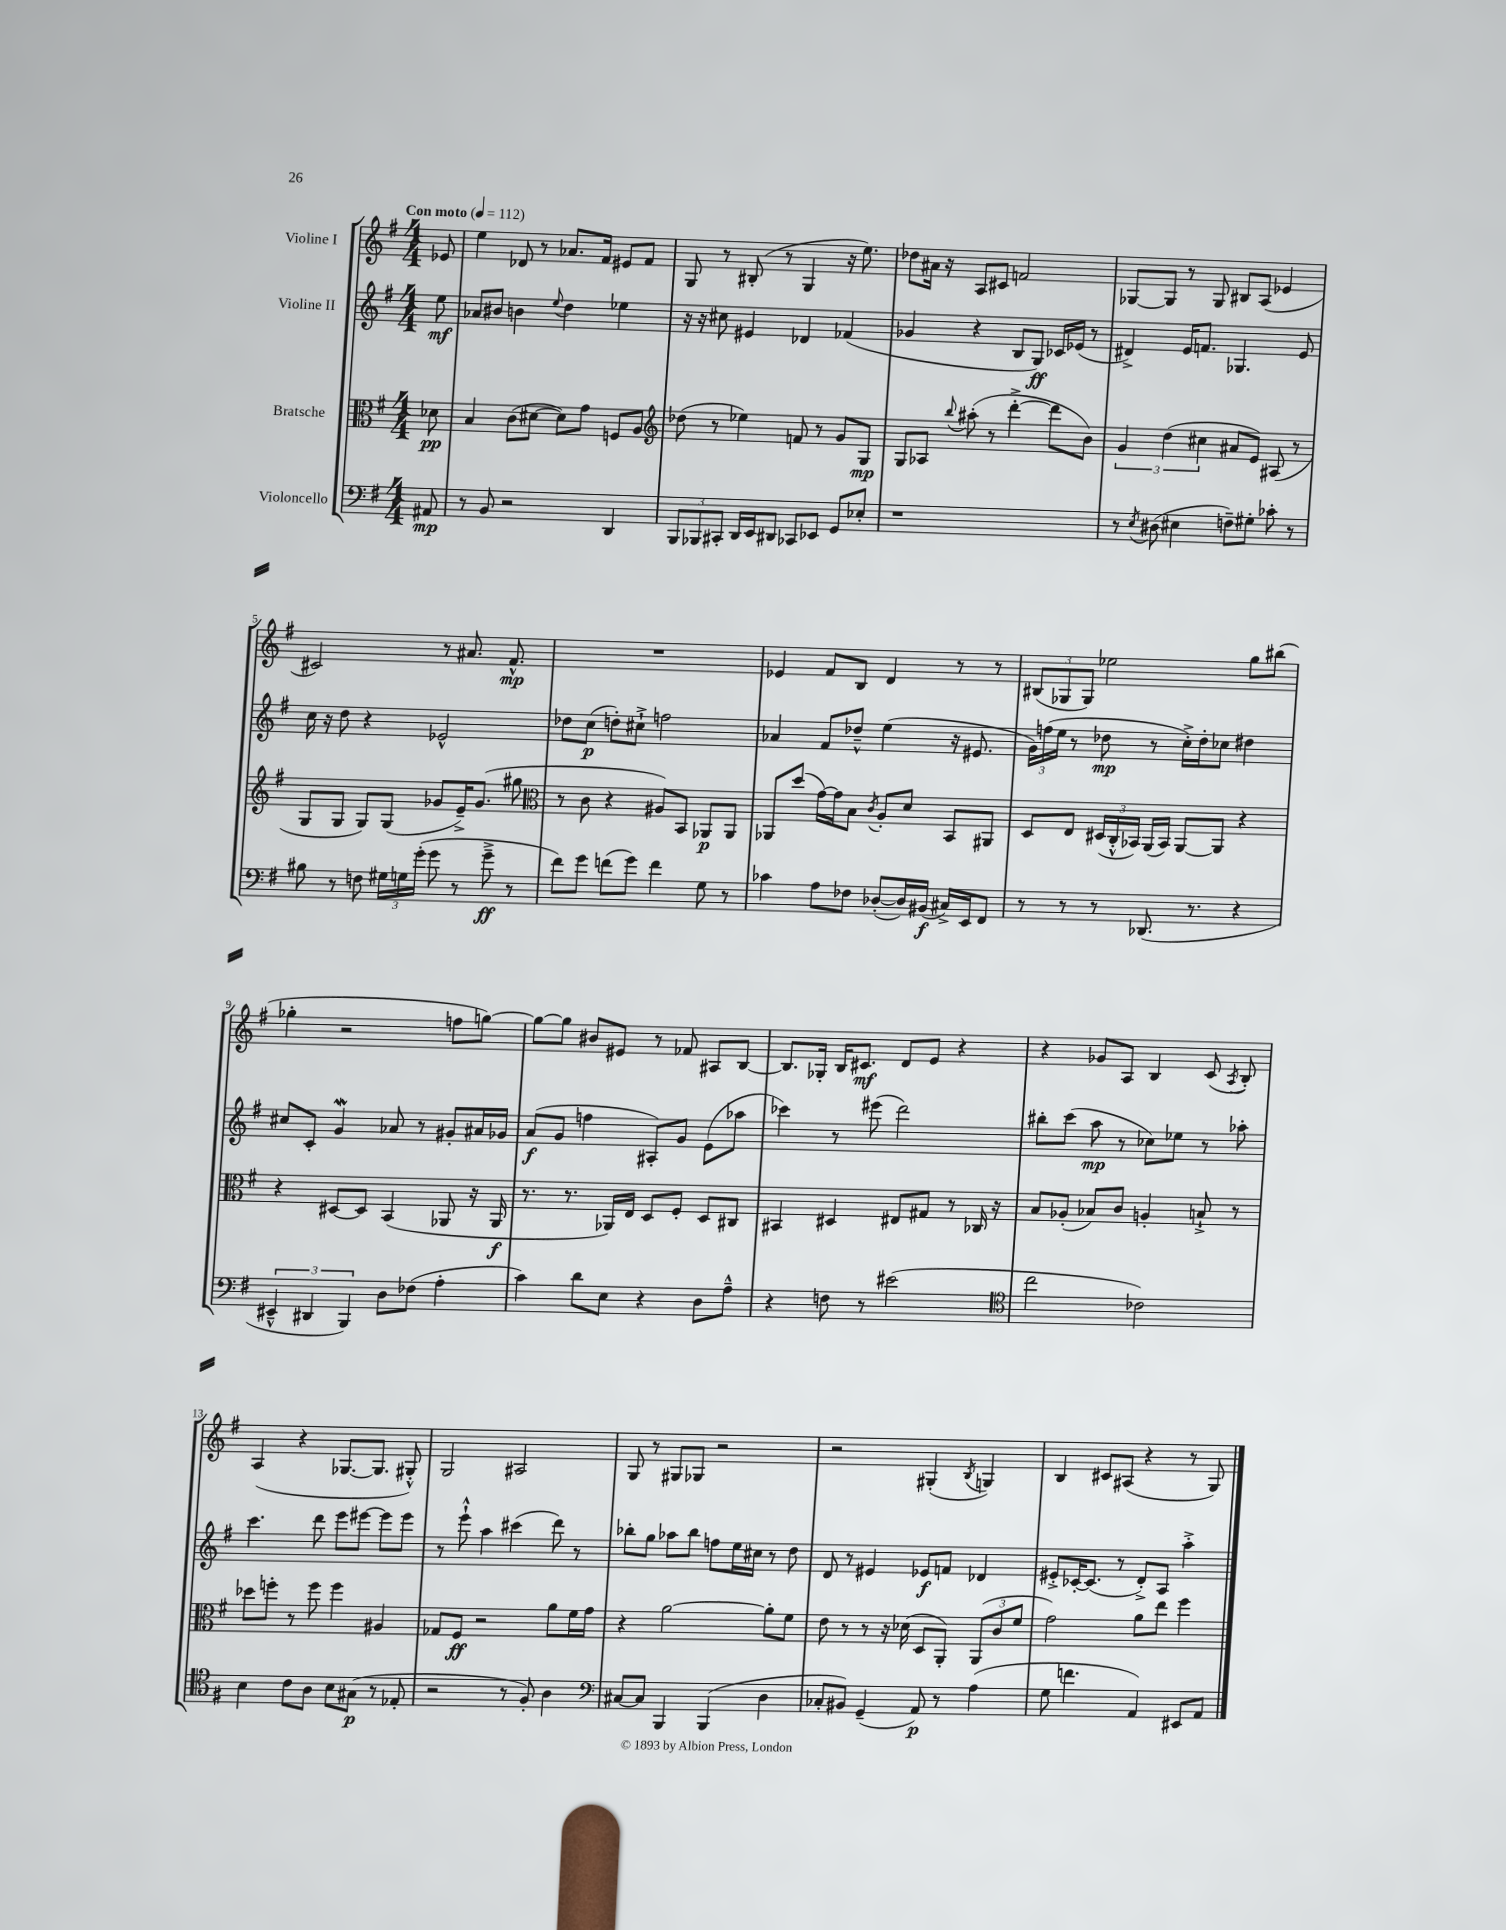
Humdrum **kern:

**kern	**kern	**kern	**kern
*staff4	*staff3	*staff2	*staff1
*clefF4	*clefC3	*clefG2	*clefG2
*k[f#]	*k[f#]	*k[f#]	*k[f#]
*M4/4	*M4/4	*M4/4	*M4/4
*MM112	*MM112	*MM112	*MM112
8AA#	8d-	8ee	8e-
=	=	=	=
8r	4B	8a-	4ee
8BB	.	8b#	.
2r	(8c	4b	8d-
.	[8d#	.	8r
.	.	8qqee	.
.	8d#])	4dd	8.a-
.	8g	.	.
.	.	.	16f#
4DD	8F	4ee-	8e#
.	8A	.	8f#
=	=	=	=
*	*clefG2	*	*
12BBB	(8dd-	16r	8G
.	.	16r	.
12BBB-	.	.	.
.	8r	8cc#	8r
12CC#'	.	.	.
16DD	4ee-)	4e#	(8B#'
16EE	.	.	.
8DD#	.	.	8r
8CC-	8f	4d-	4G
8EE-	8r	.	.
8GG	8g	(4f-	16r
.	.	.	8.ee)
8E-'	8G	.	.
=	=	=	=
1r	8G	4g-	8dd-
.	8A-	.	16a#
.	.	.	16r
.	8qqbb	.	.
.	(8aa#'	4r	8A
.	8r	.	8c#
.	[4ddd'^	8B	2f
.	.	8G)	.
.	8ddd]	16c-	.
.	.	(16e-	.
.	8b)	8r	.
=	=	=	=
8r	6g	4d#^)	[8G-
8qE	.	.	.
(8D#	.	.	8G-]
.	(6dd	.	.
4E#	.	16e	8r
.	.	8.f	.
.	6cc#	.	.
.	.	.	8G-
8F~)	8a#	4.G-	8B#
8G#'	8e)	.	(8A
8c-'	(8A#	.	4e-
8r	8r	8e	.
=	=	=	=
8B#	8G	16cc	2c#)
.	.	16r	.
8r	8G	8dd	.
8F	8G)	4r	.
24G#	(8G	.	.
24G	.	.	.
(24g'	.	.	.
8g	8g-	2e-^^	8r
8r	16e~^)	.	8.a#
.	(8.g-	.	.
8g~^	.	.	.
.	.	.	8.f#^^
8r	8gg#	.	.
=	=	=	=
*	*clefC3	*	*
8f#)	8r	8dd-	1r
8g	8c	(8cc	.
(8f	4r	8dd')	.
8g)	.	8cc#`^	.
4f	8A#)	2ff	.
.	8BB	.	.
8G	8AA-	.	.
8r	8AA-	.	.
=	=	=	=
4c-	8AA-	4a-	4e-
.	(8dd	.	.
8A	[16g)	8f#	8f#
.	16g]	.	.
8F-	8B	8dd-~^^	8B
.	8qc	.	.
([8D-'	8A'	(4ee	4d
16D-])	8d	.	.
(16BB#	.	.	.
16C#^)	8BB	16r	8r
16EE	.	8.e#	.
8FF#	8AA#	.	8r
=	=	=	=
8r	8D	24g)	(12B#
.	.	(24ff	.
.	.	24ee	12G-
8r	8E	8r	.
.	.	.	12G-)
8r	(24D#	8dd-	2ee-
.	24C'^^	.	.
.	24BB-)	.	.
(8.DD-	(16AA	8r	.
.	16BB-)	.	.
.	[8AA	16cc'^)	.
8.r	.	16dd-'	.
.	8AA]	8cc-	.
4r	4r	4dd#	8gg
.	.	.	(8bb#
=	=	=	=
6EE#~^^	4r	8cc#	4gg-'
.	.	8c'	.
6DD#	.	.	.
.	[8D#	4g	2r
6BBB)	.	.	.
.	8D#]	.	.
8D	(4BB	8a-	.
(8F-	.	8r	.
4A'	8AA-	8g#'	8ff
.	16r	16a#	[8gg)
.	16AA-	16g-	.
=	=	=	=
4c)	8.r	(8a	8gg_
.	.	8g	8gg]
.	8.r	.	.
8d	.	4ff	8b#
8E	16AA-)	.	8e#
.	16E	.	.
4r	8D	8A#')	8r
.	8F#'	8g	8f-
8D	8D	(8e	8A#
8A~^^	8C#	8aa-	[8B
=	=	=	=
4r	4BB#	4ccc-)	8.B]
.	.	.	16G-'
8F	4D#	8r	16B
.	.	.	8.c#
8r	.	(8eee#	.
(2e#	8E#	2ddd)	8d
.	8G#	.	8e
.	8r	.	4r
.	16C-	.	.
.	16r	.	.
=	=	=	=
*clefC4	*	*	*
2cc	8B	8bb#'	4r
.	(8A-'	(8ccc	.
.	8B-)	8aa	8g-
.	8c	8r	8A
2c-)	4A'	8cc-)	4B
.	.	8ee-	.
.	8B`^	8r	(8c
.	.	.	8qA
.	8r	8aa-'	8B')
=	=	=	=
4B	8dd-	4.ccc	(4A
.	8ff'	.	.
8c	8r	.	4r
8A	8ff	8ddd	.
8B	4ff	8eee	[8.G-
(8G#	.	[8eee#	.
.	.	.	8.G-]
8r	4A#	8eee#]	.
8E-'	.	8eee#	8G#'^^)
=	=	=	=
2r	8G-	8r	2G
.	8F#	8eee`^^	.
.	2r	4aa	.
8r	.	(4ccc#	2A#
8F#')	.	.	.
4A	8a	8ddd)	.
.	16f#	8r	.
.	16g	.	.
=	=	=	=
*clefF4	*	*	*
[8C#	4r	8bb-'	8G
8C#]	.	8gg	8r
4BBB	[2a	8aa-	8G#
.	.	8bb-	8G-
(4BBB	.	8ff	2r
.	.	16ee	.
.	.	16cc#	.
4D	8a']	8r	.
.	8f#	8dd	.
=	=	=	=
8C-'	8e	8d	2r
8BB#)	8r	8r	.
(4GG~	8r	4e#	.
.	16r	.	.
.	(16d-	.	.
8AA)	8D	8e-	(4G#'
8r	8AA')	8f	.
.	.	.	8qB
(4A	(12AA	4d-	4G)
.	12c	.	.
.	12f#	.	.
=	=	=	=
8G	2g)	8e#'^	4B
4.f	.	[16c-'	.
.	.	(8.c-]	.
.	.	.	8c#
.	.	8r	(8A#
4AA)	8a	8d'^)	4r
.	8ee	8A	.
8EE#	4ff#	4aa'^	8r
8AA	.	.	8G)
==	==	==	==
*-	*-	*-	*-
